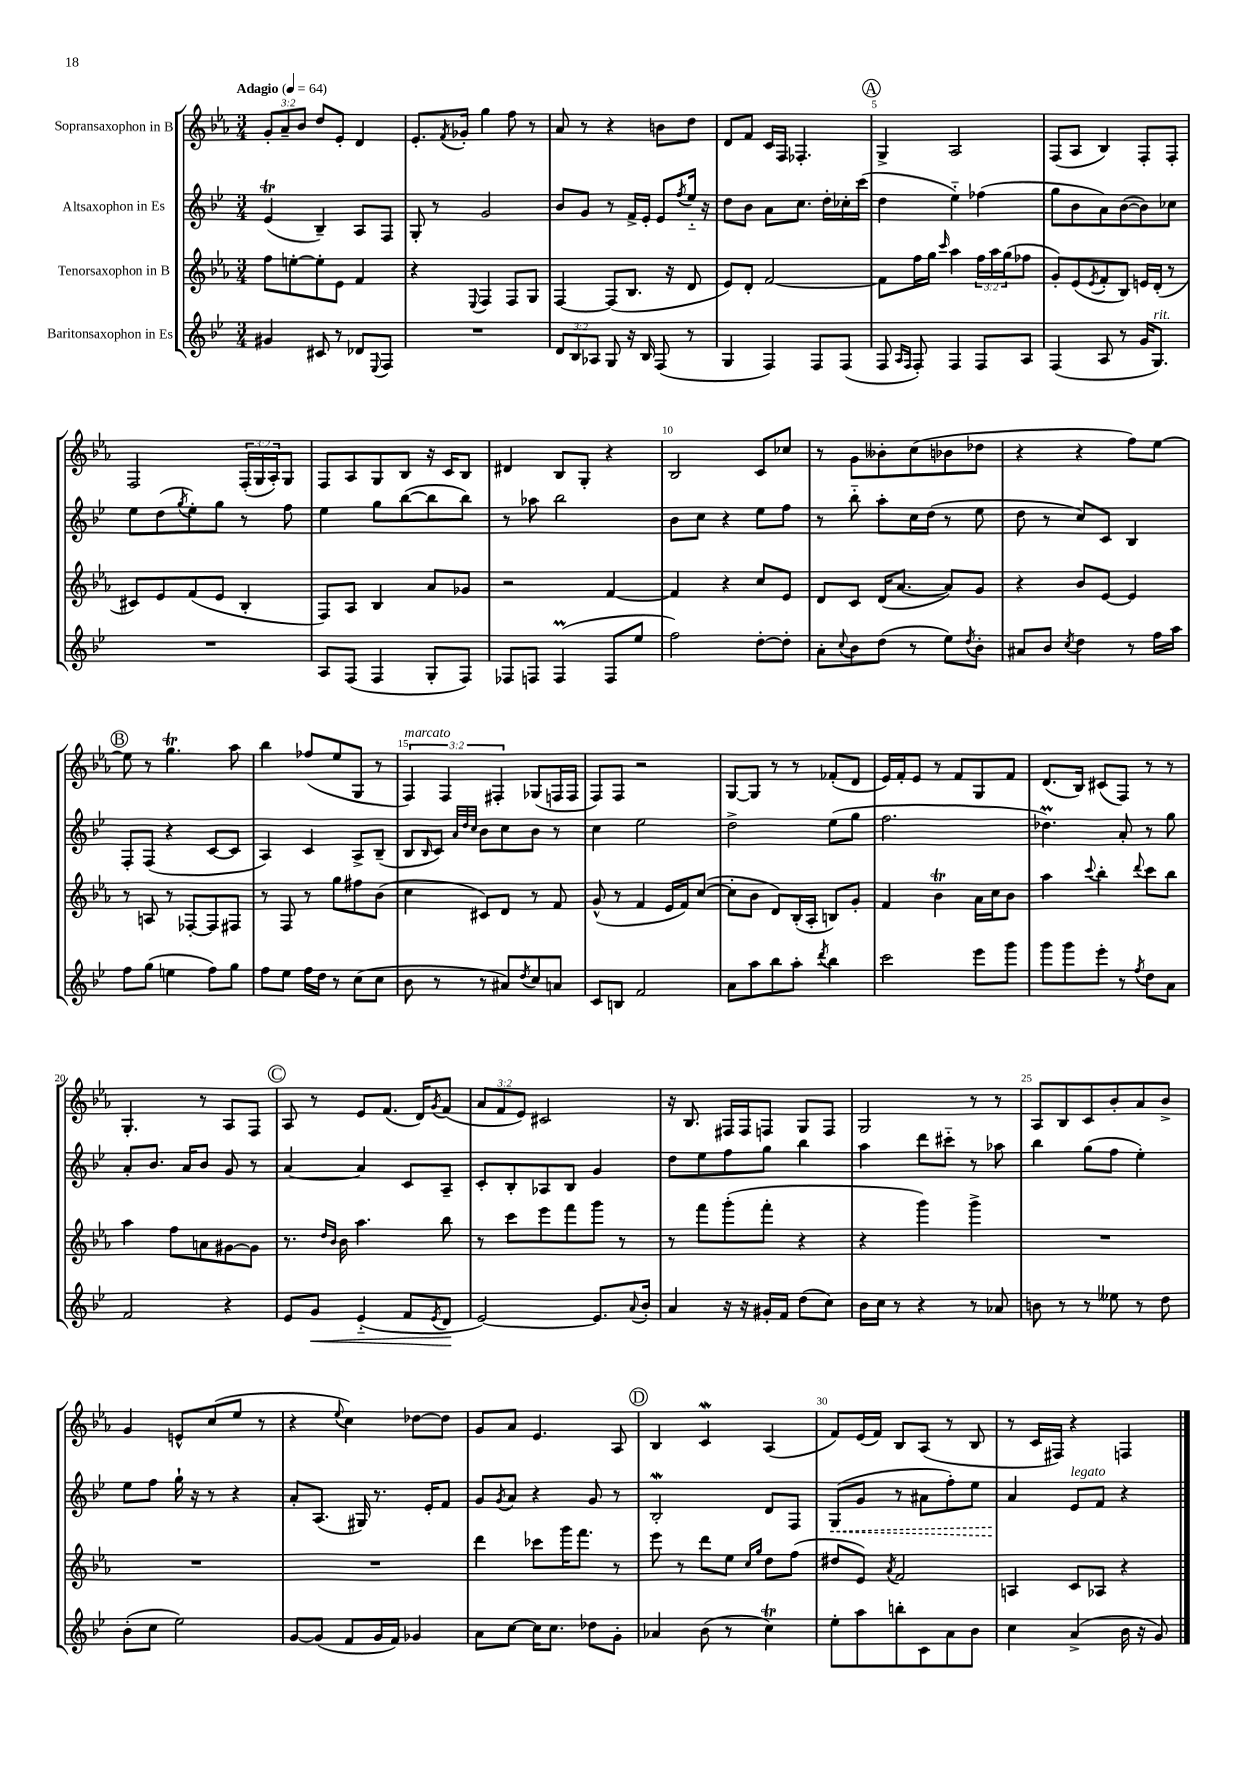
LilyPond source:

<<
\new StaffGroup <<
\new Staff = "s0" \with { instrumentName = "Sopransaxophon in B" } {
    \clef treble \key ees \major \numericTimeSignature \time 3/4 \override Staff.TupletNumber.text = #tuplet-number::calc-fraction-text \tempo "Adagio" 4 = 64
    \tuplet 3/2 { g'8-. aes'8-- bes'8 } d''8 ees'8-. d'4 |
    ees'8.-. \acciaccatura { f'8 } ges'16-. g''4 f''8 r8 |
    aes'8 r8 r4 b'8 d''8 |
    d'8 f'8 c'16 f16 fes4.-. |
    \mark \markup { \circle "A" } g4-> aes2 |
    f8( aes8 bes4) f8-. f8-. |
    f2 \tuplet 3/2 { f16-.( g16 aes16-.) } g8 |
    f8 aes8 g8 bes8 r16 c'16 bes8 |
    dis'4 bes8 g8-. r4 |
    bes2 c'8 ces''8 |
    r8 g'8 beses'8-. c''8( bes'8 des''8 |
    r4 r4 f''8) ees''8~ |
    \mark \markup { \circle "B" } ees''8 r8 g''4.\trill aes''8 |
    bes''4 fes''8( ees''8 g8 r8 |
    \tuplet 3/2 { f4^\markup { \italic "marcato" }) f4 fis4-. } ges8( f16 f16 |
    f8) f8 r2 |
    g8~ g8 r8 r8 fes'8-.( d'8 |
    ees'16) f'16-. ees'8 r8 f'8 g8 f'8 |
    d'8.( bes16) cis'8( f8) r8 r8 |
    g4.-. r8 aes8 f8 |
    \mark \markup { \circle "C" } aes8 r8 ees'8 f'8.( d'16) \acciaccatura { g'8 } f'8( |
    \tuplet 3/2 { aes'8 f'8 ees'8) } cis'2 |
    r16 bes8. fis16 fis16 f8 g8 f8 |
    g2 r8 r8 |
    aes8 bes8 c'8 bes'8-. aes'8 bes'8-> |
    g'4 e'8-^ c''8( ees''8 r8 |
    r4 \appoggiatura { ees''8 } c''4) des''8~ des''8 |
    g'8 aes'8 ees'4. aes8 |
    \mark \markup { \circle "D" } bes4 c'4\mordent aes4( |
    f'8) ees'16( f'16) bes8 aes8( r8 bes8 |
    r8 c'16 fis16) r4 f4 \bar "|." |
}
\new Staff = "s1" \with { instrumentName = "Altsaxophon in Es" } {
    \clef treble \key bes \major \numericTimeSignature \time 3/4
    ees'4\trill( bes4--) a8 f8 |
    g8-. r8 g'2 |
    bes'8 g'8 r8 f'16-> ees'16-. ees'8 \acciaccatura { f''8 } ees''16-_ r16 |
    d''8 bes'8 a'8 c''8. d''16-. ces''16-. c'''16( |
    \mark \markup { \circle "A" } d''4 ees''4-_) fes''4( |
    g''8 bes'8 a'8) bes'8~( bes'8) ces''8 |
    ees''8 d''8( \acciaccatura { g''8 } ees''8-.) g''8 r8 f''8 |
    ees''4 g''8 bes''8~( bes''8 bes''8) |
    r8 aes''8 bes''2 |
    bes'8 c''8 r4 ees''8 f''8 |
    r8 bes''8-_ a''8-. c''16 d''16( r8 ees''8 |
    d''8 r8 c''8) c'8 bes4 |
    \mark \markup { \circle "B" } f8-. f8( r4 c'8~ c'8 |
    a4) c'4 a8-> bes8--( |
    bes8 \grace { bes16 } c'8) \grace { a'32 d''32 c''32 } bes'8 c''8 bes'8 r8 |
    c''4 ees''2 |
    d''2-> ees''8( g''8 |
    f''2. |
    des''4.\prall) a'8-. r8 g''8 |
    a'8-. bes'8. a'16 bes'8 g'8 r8 |
    \mark \markup { \circle "C" } a'4~ a'4 c'8 a8-- |
    c'8-. bes8-. aes8 bes8 g'4 |
    d''8 ees''8 f''8 g''8 bes''4 |
    a''4 d'''8 cis'''8-_ r8 aes''8 |
    bes''4 g''8( f''8 ees''4-.) |
    ees''8 f''8 g''16-! r16 r8 r4 |
    a'8-. a8.( gis16) r8. ees'16-. f'8 |
    g'8 \acciaccatura { g'8 } a'8 r4 g'8 r8 |
    \mark \markup { \circle "D" } bes2-.\mordent d'8 f8 |
    \once \override Hairpin.style = #'dashed-line g8\<( g'8 r8 ais'8 f''8-.) ees''8 |
    a'4\! ees'8^\markup { \italic "legato" } f'8 r4 \bar "|." |
}
\new Staff = "s2" \with { instrumentName = "Tenorsaxophon in B" } {
    \clef treble \key ees \major \numericTimeSignature \time 3/4 \override Staff.TupletNumber.text = #tuplet-number::calc-fraction-text
    f''8 e''8~-. e''8-. ees'8 f'4 |
    r4 \appoggiatura { ees8 } f4 f8 g8 |
    f4~ f8( bes8. r16 d'8 |
    ees'8) d'8-. f'2~ |
    \mark \markup { \circle "A" } f'8 f''16 g''16 \grace { c'''16 } aes''4 \tuplet 3/2 { f''16 aes''16 g''16( } fes''8 |
    g'8-.) ees'8( \acciaccatura { ees'8 } f'8-. bes8) e'16 d'16-.( r8 |
    cis'8) ees'8 f'8( ees'8 bes4-. |
    f8) aes8 bes4 aes'8 ges'8 |
    r2 f'4~ |
    f'4 r4 c''8 ees'8 |
    d'8 c'8 d'16( aes'8.~ aes'8) g'8 |
    r4 bes'8 ees'8~ ees'4 |
    \mark \markup { \circle "B" } r8 a8 r8 fes8~-. fes8 fis8 |
    r8 f8 r8 g''8 fis''8 bes'8( |
    c''4 cis'8) d'8 r8 f'8 |
    g'8-^( r8 f'4 ees'16 f'16) c''8~( |
    c''8-. bes'8 d'8) bes16-.( aes16-. b8) g'8-. |
    f'4 bes'4\trill aes'16 c''16 bes'8 |
    aes''4 \appoggiatura { c'''8 } bes''4-. \appoggiatura { d'''8 } c'''8 bes''8 |
    aes''4 f''8 a'8 gis'8~ gis'8 |
    \mark \markup { \circle "C" } r8. \grace { d''16 bes'16 } bes'16 aes''4. bes''8 |
    r8 c'''8 ees'''8 f'''8 g'''8 r8 |
    r8 f'''8 g'''8-.( f'''8-. r4 |
    r4 g'''4) g'''4-> |
    R2. |
    R2. |
    R2. |
    d'''4 ces'''8 g'''16 f'''8. r8 |
    \mark \markup { \circle "D" } ees'''8 r8 d'''8 ees''8 \grace { c''16 g''16 } d''8 f''8( |
    dis''8 ees'8) \acciaccatura { aes'8 } f'2 |
    a4 c'8 aes8 r4 \bar "|." |
}
\new Staff = "s3" \with { instrumentName = "Baritonsaxophon in Es" } {
    \clef treble \key bes \major \numericTimeSignature \time 3/4 \override Staff.TupletNumber.text = #tuplet-number::calc-fraction-text
    gis'4 cis'8 r8 des'8 \appoggiatura { ees8 } f8 |
    R2. |
    \tuplet 3/2 { d'8 bes8 aes8 } g8 r16 bes16 f8( r8 |
    g4 f4) f8 f8( |
    \mark \markup { \circle "A" } f8 \grace { a16 f16 } f8-.) f4 f8 a8 |
    f4( a8 r8 g'16 g8.^\markup { \italic "rit." }) |
    R2. |
    a8 f8( f4 g8-. f8) |
    fes8 f8 f4\prall( f8 ees''8 |
    f''2) d''8~-. d''8-. |
    a'8-. \appoggiatura { c''8 } bes'8 d''8( r8 ees''8) \acciaccatura { d''8 } bes'8-. |
    ais'8 bes'8 \acciaccatura { c''8 } d''4 r8 f''16 a''16 |
    \mark \markup { \circle "B" } f''8 g''8( e''4 f''8) g''8 |
    f''8 ees''8 f''16 d''16 r8 c''8( c''8 |
    bes'8 r8 r8 ais'8) \acciaccatura { d''8 } c''8 a'8 |
    c'8 b8 f'2 |
    a'8 a''8 bes''8 a''8-. \acciaccatura { d'''8 } bes''4 |
    c'''2 ees'''8 g'''8 |
    g'''8 g'''8 ees'''8-. r8 \acciaccatura { f''8 } d''8 a'8 |
    f'2 r4 |
    \mark \markup { \circle "C" } ees'8 g'8\< ees'4-_( f'8 \acciaccatura { ees'8 } d'8\! |
    ees'2~) ees'8. \appoggiatura { a'8 } bes'16-. |
    a'4 r16 r16 gis'16-. f'16 d''8( c''8) |
    bes'16 c''16 r8 r4 r8 aes'8 |
    b'8 r8 r8 eeses''8 r8 d''8 |
    bes'8-.( c''8 ees''2) |
    g'8~ g'8( f'8 g'16 f'16) ges'4 |
    a'8 c''8~ c''16 c''8. des''8 g'8-. |
    \mark \markup { \circle "D" } aes'4 bes'8( r8 c''4\trill) |
    ees''8-. a''8 b''8-. c'8 a'8 bes'8 |
    c''4 a'4->( bes'16 r16 g'8) \bar "|." |
}
>>
>>
\layout { \context { \Score \override BarNumber.break-visibility = ##(#f #t #t) barNumberVisibility = #(every-nth-bar-number-visible 5) } }
